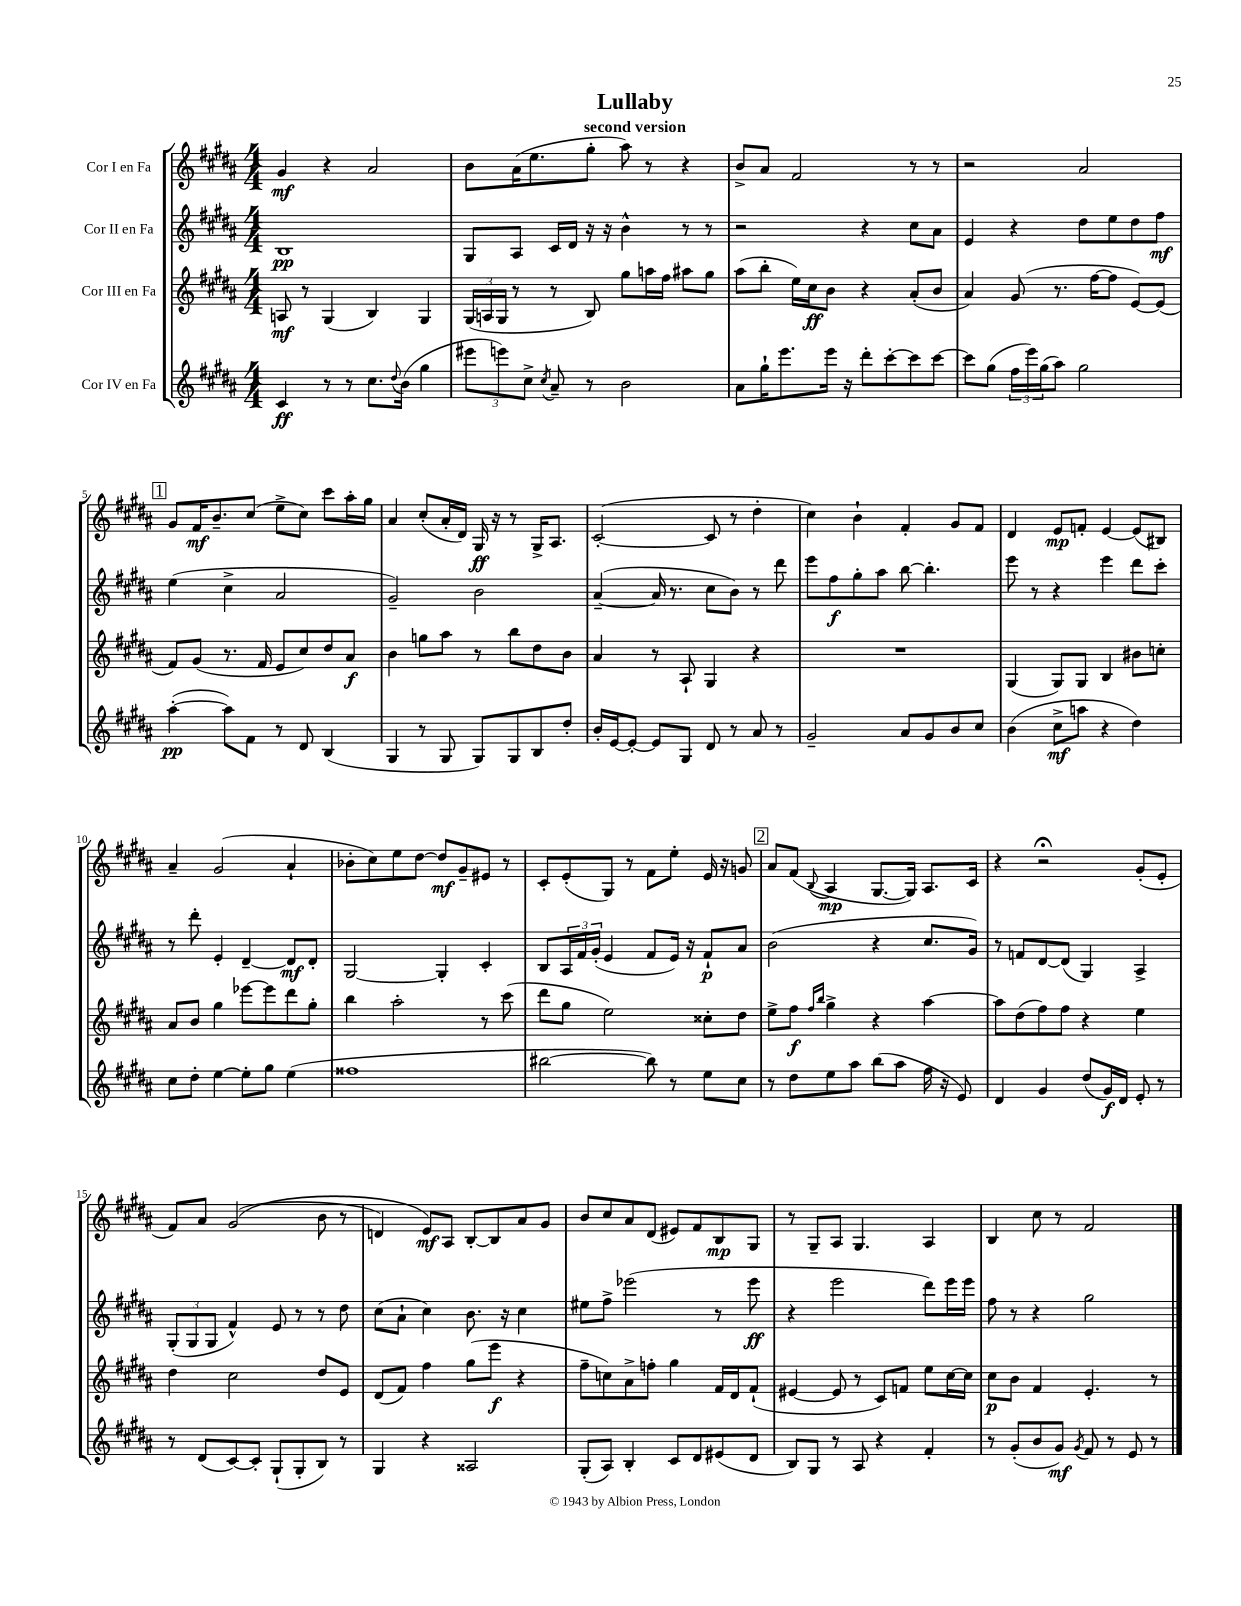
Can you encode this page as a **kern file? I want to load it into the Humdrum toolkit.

**kern	**kern	**kern	**kern
*staff4	*staff3	*staff2	*staff1
*clefG2	*clefG2	*clefG2	*clefG2
*k[f#c#g#d#a#]	*k[f#c#g#d#a#]	*k[f#c#g#d#a#]	*k[f#c#g#d#a#]
*M4/4	*M4/4	*M4/4	*M4/4
4c#	8A	1B	4g#
.	8r	.	.
8r	(4G#	.	4r
8r	.	.	.
8.cc#	4B)	.	2a#
8qqdd#	.	.	.
(16b	.	.	.
4gg#	4G#	.	.
=	=	=	=
12eee#	(24G#	8G#	8b
.	24A	.	.
12eee)	24G#	.	.
.	8r	8A#	(16a#
12cc#^	.	.	.
.	.	.	8.ee
8qcc#	.	.	.
8a#~	8r	16c#	.
.	.	16d#	.
8r	8B)	16r	8gg#'
.	.	16r	.
2b	8gg#	4b^^	8aa#)
.	16aa	.	8r
.	16ff#	.	.
.	8aa#	8r	4r
.	8gg#	8r	.
=	=	=	=
8a#	(8aa#	2r	8b^
16gg#`	8bb'	.	8a#
8.eee	.	.	.
.	16ee)	.	2f#
.	16cc#	.	.
16eee	8b	.	.
16r	.	.	.
8ddd#'	4r	4r	.
[8ccc#'	.	.	.
8ccc#]	(8a#'	8cc#	8r
[8ccc#	8b	8a#	8r
=	=	=	=
8ccc#]	4a#)	4e	2r
(8gg#	.	.	.
24ff#	(8g#	4r	.
24eee)	.	.	.
(24gg#	.	.	.
8aa#)	8.r	.	.
2gg#	.	8dd#	2a#
.	[16ff#	.	.
.	8ff#]	8ee	.
.	[8e)	8dd#	.
.	(8e]	8ff#	.
=	=	=	=
([4aa#'	8f#)	(4ee	8g#
.	(8g#	.	16f#
.	.	.	8.b~
8aa#])	8.r	4cc#^	.
8f#	.	.	(8cc#
.	16f#	.	.
8r	8e	2a#	8ee^
8d#	8cc#)	.	8cc#)
(4B	8dd#	.	8ccc#
.	8a#	.	16aa#'
.	.	.	16gg#
=	=	=	=
4G#	4b	2g#~)	4a#
8r	8gg	.	(8cc#'
8G#	8aa#	.	16a#'
.	.	.	16d#)
8G#)	8r	2b	16G#
.	.	.	16r
8G#	8bb	.	8r
8B	8dd#	.	16G#^
.	.	.	8.A#
8dd#'	8b	.	.
=	=	=	=
16b'	4a#	([4a#~	([2c#'
[16e	.	.	.
8e'_	.	.	.
8e]	8r	16a#]	.
.	.	8.r	.
8G#	8A#`	.	.
8d#	4G#	8cc#	8c#]
8r	.	8b)	8r
8a#	4r	8r	4dd#'
8r	.	8ddd#	.
=	=	=	=
2g#~	1r	8eee	4cc#)
.	.	8ff#	.
.	.	8gg#'	4b`
.	.	8aa#	.
8a#	.	[8bb	4f#'
8g#	.	4.bb']	.
8b	.	.	8g#
8cc#	.	.	8f#
=	=	=	=
(4b	(4G#	8eee	4d#
.	.	8r	.
8cc#^	8G#)	4r	8e
8aa	8G#	.	8f'
4r	4B	4eee	[4e
4dd#)	8b#	8ddd#	(8e]
.	8cc'	8ccc#'	8B#)
=	=	=	=
8cc#	8a#	8r	4a#~
8dd#'	8b	8ddd#'	.
[4ee	4gg#	4e'	(2g#
8ee']	[8eee-	[4d#~	.
8gg#	8eee-]	.	.
(4ee	8ddd#	8d#]	4a#`
.	8gg#'	8d#'	.
=	=	=	=
1ff##	4bb	[2G#	8b-'
.	.	.	8cc#)
.	2aa#'	.	8ee
.	.	.	[8dd#
.	.	4G#']	8dd#]
.	.	.	8g#~
.	8r	4c#'	8e#
.	(8ccc#	.	8r
=	=	=	=
[2bb#	8ddd#	8B	8c#'
.	8gg#	24A#	(8e'
.	.	24f#	.
.	.	(24g#'	.
.	2ee)	4e	8G#)
.	.	.	8r
8bb#])	.	8f#	8f#
8r	.	16e)	8ee'
.	.	16r	.
8ee	8cc##'	8f#`	16e
.	.	.	16r
8cc#	8dd#	8a#	8g
=	=	=	=
8r	8ee^	(2b	8a#
8dd#	8ff#	.	(8f#
.	16qqff#	.	.
.	16qqbb	.	8qqB
8ee	4gg#^	.	4A#
8aa#	.	.	.
(8bb	4r	4r	[8.G#
8aa#	.	.	.
.	.	.	16G#])
16ff#	[4aa#	8.cc#	8.A#
16r	.	.	.
8e)	.	.	.
.	.	16g#)	16c#
=	=	=	=
4d#	8aa#]	8r	4r
.	(8dd#	8f	.
4g#	8ff#)	[8d#	2r;
.	8ff#	(8d#]	.
(8dd#	4r	4G#)	.
16g#)	.	.	.
16d#	.	.	.
8e'	4ee	4A#^	(8g#'
8r	.	.	8e'
=	=	=	=
8r	4dd#	(12G#'	8f#)
.	.	12G#	.
(8d#	.	.	8a#
.	.	12G#	.
[8c#)	2cc#	4f#^^)	&((2g#
8c#']	.	.	.
(8G#`	.	8e	.
8G#'	.	8r	.
8B)	8dd#	8r	8b
8r	8e	8dd#	8r
=	=	=	=
4G#	(8d#	(8cc#	4d)
.	8f#)	8a#`	.
4r	4ff#	4cc#)	8e&)
.	.	.	8A#
2A##	(8gg#	8.b	[8B'
.	8eee	.	8B]
.	.	16r	.
.	4r	4cc#	8a#
.	.	.	8g#
=	=	=	=
(8G#'	8ff#~	8ee#	8b
8A#)	8cc)	8ff#^	8cc#
4B'	8a#^	(2eee-	8a#
.	8ff'	.	(8d#
8c#	4gg#	.	8e#)
8d#	.	.	8f#
(8e#	16f#	8r	8B
.	16d#	.	.
8d#	(8f#`	8eee-	8G#
=	=	=	=
8B)	[4e#	4r	8r
8G#	.	.	8G#~
8r	8e#]	2eee	8A#
8A#	8r	.	4.G#
4r	8c#)	.	.
.	8f	.	.
4f#'	8ee	8ddd#)	4A#
.	[16cc#	16eee	.
.	16cc#]	16eee	.
=	=	=	=
8r	8cc#	8ff#	4B
(8g#'	8b	8r	.
8b	4f#	4r	8cc#
8g#)	.	.	8r
8qg#	.	.	.
8f#	4.e'	2gg#	2f#
8r	.	.	.
8e	.	.	.
8r	8r	.	.
==	==	==	==
*-	*-	*-	*-
